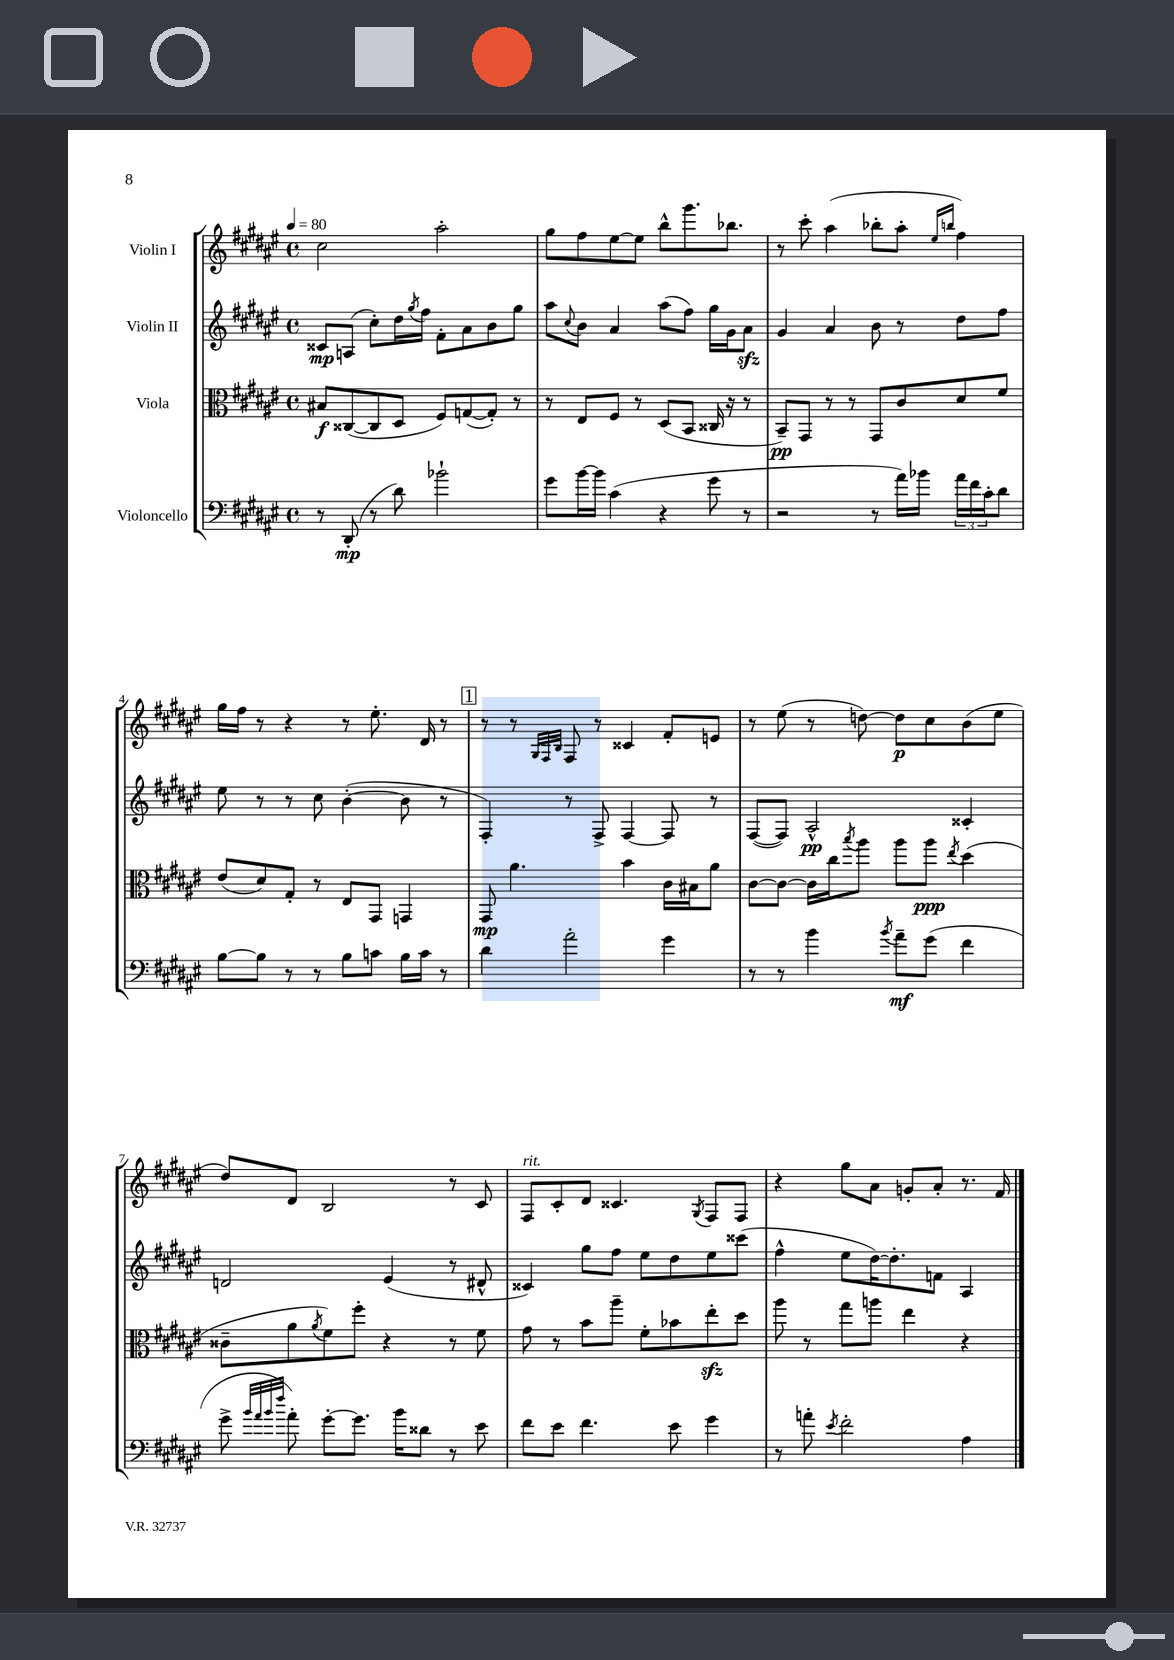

**kern	**kern	**kern	**kern
*staff4	*staff3	*staff2	*staff1
*clefF4	*clefC3	*clefG2	*clefG2
*k[f#c#g#d#a#e#]	*k[f#c#g#d#a#e#]	*k[f#c#g#d#a#e#]	*k[f#c#g#d#a#e#]
*M4/4	*M4/4	*M4/4	*M4/4
*met(c)	*met(c)	*met(c)	*met(c)
*MM80	*MM80	*MM80	*MM80
8r	8B#	8c##	2cc#
(8DD#'	([8C##	(8A	.
8r	8C##]	8cc#')	.
8d#)	8D#	16dd#	.
.	.	8qgg#	.
.	.	16ff#	.
2b-`	8F#)	8f#'	2aa#'
.	([8G	8a#	.
.	8G'])	8b	.
.	8r	8gg#	.
=	=	=	=
8g#	8r	8aa#	8gg#
.	.	8qqcc#	.
[16b	8E#	8b	8ff#
16b]	.	.	.
(4c#	8F#	4a#	[8ee#
.	8r	.	8ee#]
4r	(8D#	(8aa#	8bb^^
.	8BB	8ff#)	8.ggg#
8g#	16C##	16gg#	.
.	16r	16g#	8.bb-
8r	8r	8a#	.
=	=	=	=
2r	8BB~)	4g#	8r
.	8GG#	.	8ccc#'
.	8r	4a#	(4aa#
.	8r	.	.
8r	8GG#	8b	8bb-'
16a#)	8c#	8r	8aa#'
16b-	.	.	.
.	.	.	16qqee#
.	.	.	16qqbb
24a#	8d#	8dd#	4ff#)
24f#	.	.	.
24c#'	.	.	.
8d#	8f#	8ff#	.
=	=	=	=
[8B	(8e#	8ee#	16gg#
.	.	.	16ff#
8B]	8d#)	8r	8r
8r	8G#'	8r	4r
8r	8r	8cc#	.
8B	8E#	([4b'	8r
8c	8GG#	.	8.ee#'
16B	4GG	8b]	.
16c	.	.	16d#
8r	.	8r	8r
=	=	=	=
4d#	8GG#	4F#')	8r
.	4.a#	.	8r
.	.	.	32qqG#
.	.	.	32qqF#
.	.	.	32qqB
2a#'	.	8r	8F#
.	.	8F#^	8r
.	4b	[4F#	4c##
4g#	16c#	8F#]	8f#'
.	16B#	.	.
.	8a#	8r	8e
=	=	=	=
8r	[8c#	([8F#	8r
8r	8c#_	8F#])	(8ee#
4b	16c#]	2A#^^	8r
.	16cc#	.	.
.	8qbb	.	.
.	8aa#	.	[8dd)
8qb	.	.	.
8a#~	8aa#	.	8dd]
(8g#	8aa#	.	8cc#
.	8qee#	.	.
4f#	(4dd#	4c##'	(8b
.	.	.	8ee#
=	=	=	=
8g#^	8c##~	2d	8dd#)
32qqb	.	.	.
32qqa#	.	.	.
32qqb	.	.	.
32qqff#	.	.	.
8a#')	8a#	.	8d#
.	8qa#	.	.
[8g#'	8f#)	.	2B
8.g#]	8ff#'	.	.
.	4r	(4e#	.
16b	.	.	.
8d##	.	.	.
8r	8r	8r	8r
8e#	8f#	8d#^^	8c#
=	=	=	=
8f#	8g#	4c##)	8F#
8e#	8r	.	8c#'
4.f#	8b	8gg#	8d#
.	8aa#~	8ff#	4.c##
.	8f#'	8ee#	.
8e#	8b-	8dd#	.
.	.	.	8qG#
4g#	8ee#'	8ee#	8F#
.	8dd#	(8ccc##	8F#
=	=	=	=
8r	8aa#	4ff#^^	4r
8a'	8r	.	.
8qe#	.	.	.
2f#'	8gg#	8ee#	8gg#
.	8aa	[16dd#)	8a#
.	.	8.dd#']	.
.	4ee#	.	8g'
.	.	8f	8a#'
4A#	4r	4A#	8.r
.	.	.	16f#
==	==	==	==
*-	*-	*-	*-
